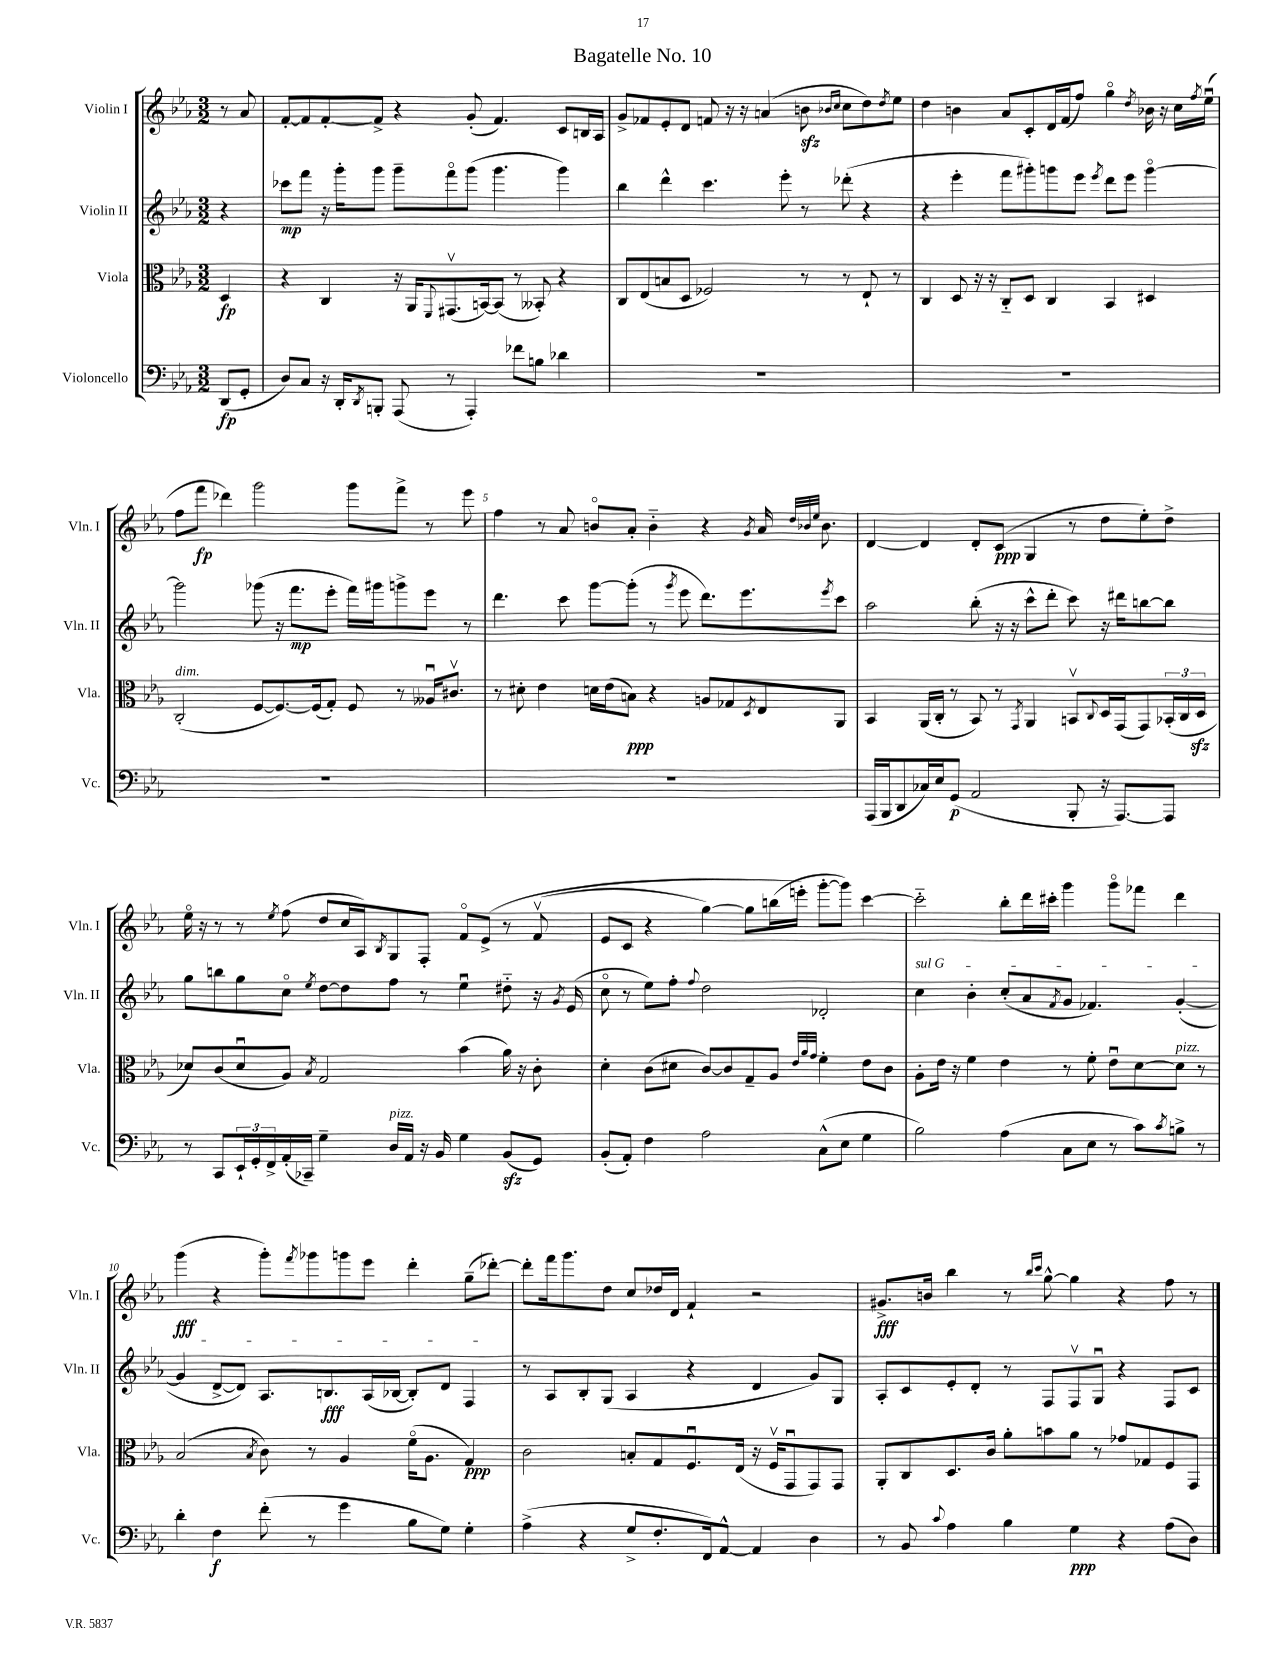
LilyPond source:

\header { title = "Bagatelle No. 10" }
<<
\new StaffGroup <<
\new Staff = "s0" \with { instrumentName = "Violin I" shortInstrumentName = "Vln. I" } {
    \clef treble \key ees \major \numericTimeSignature \time 3/2 \partial 4
    r8 aes'8 |
    f'8~-. f'8 f'8~-. f'8-> r4 g'8-.( f'4.) c'8 b16 aes16 |
    g'8-> fes'8 ees'8-. d'8 f'8 r16 r16 a'4( b'8\sfz \grace { bes'16 c''16 } c''8 d''8) \acciaccatura { d''8 } ees''8 |
    d''4 b'4 aes'8 c'8-. d'16 f'16( f''8) g''4\flageolet \acciaccatura { d''8 } bes'16 r16 c''16 \acciaccatura { f''8 } ees''16\downbow( |
    f''8 f'''8\fp des'''4) g'''2 g'''8 f'''8-> r8 ees'''8 |
    f''4 r8 aes'8 b'8\flageolet aes'8-. b'4-_ r4 \acciaccatura { g'8 } aes'16 \grace { d''32 bes'32 ees''32 } bes'8. |
    d'4~ d'4 d'8-. c'8\ppp( g4 r8 d''8 ees''8-.) d''8-> |
    ees''16\flageolet r16 r8 r8 \acciaccatura { ees''8 } f''8( d''8 c''16 aes16) \acciaccatura { bes8 } g8 f8-. f'8\flageolet ees'8->\( r8 f'8\upbow( |
    ees'8 c'8 r4 g''4~) g''8 b''16( e'''16-.\) g'''8~-. g'''8) c'''4~ |
    c'''2-_ bes''8-. d'''16 cis'''16-. g'''4 g'''8\flageolet fes'''8 d'''4 |
    g'''4\fff( r4 g'''8-.) \acciaccatura { f'''8 } ges'''8 g'''8 ees'''8 d'''4-. g''8--( des'''8~-.) |
    des'''8-. f'''16 g'''8. d''8 c''8 des''16 d'16 f'4-! r2 |
    gis'8.->\fff b'16 bes''4 r8 \grace { bes''16 c'''16 } g''8~-^ g''4 r4 f''8 r8 \bar "|." |
}
\new Staff = "s1" \with { instrumentName = "Violin II" shortInstrumentName = "Vln. II" } {
    \clef treble \key ees \major \numericTimeSignature \time 3/2 \partial 4
    r4 |
    ces'''8\mp f'''8 r16 g'''16-. g'''8 g'''8-- f'''8\flageolet g'''8( g'''4. g'''4) |
    bes''4 d'''4-^ c'''4. ees'''8-. r8 des'''8-.( r4 |
    r4 ees'''4-. f'''8 gis'''8-.) g'''8 ees'''8 \acciaccatura { ees'''8 } d'''8 ees'''8 g'''4~\flageolet |
    g'''2 ges'''8( r16 f'''8.\mp ees'''8-. f'''16) gis'''16 g'''8-> ees'''8 r8 |
    d'''4. c'''8 g'''8~ g'''8-.( r8 \acciaccatura { g'''8 } ees'''8 d'''8.) ees'''8. \acciaccatura { ees'''8 } c'''8 |
    aes''2 bes''8-.( r16 r16 c'''8-^ d'''8-. c'''8) r16 dis'''16 b''8~ b''8 |
    g''8 b''8 g''8 c''8\flageolet \acciaccatura { ees''8 } d''8~ d''8 f''8 r8 ees''4\downbow dis''8-_ r16 \acciaccatura { g'8 } ees'16( |
    c''8\flageolet r8 ees''8) f''8-. \appoggiatura { f''8 } d''2 des'2-. |
    \once \override TextSpanner.bound-details.left.text = \markup { \italic "sul G" } c''4\startTextSpan bes'4-. c''8-.( aes'8 \acciaccatura { f'8 } g'8 fes'4.) g'4~-.( |
    g'4 d'8~-> d'8) aes8. b8.\fff aes16( bes16~ bes8-.) d'8 f4\stopTextSpan |
    r8 aes8 bes8-. g8( aes4 r4 d'4 g'8) g8 |
    aes8-. c'8 ees'8-. d'8-. r8 f8 f8\upbow g8\downbow r4 f8 c'8 \bar "|." |
}
\new Staff = "s2" \with { instrumentName = "Viola" shortInstrumentName = "Vla." } {
    \clef alto \key ees \major \numericTimeSignature \time 3/2 \partial 4
    d4\fp |
    r4 c4 r16 aes,16 \appoggiatura { f,8 } gis,8.\upbow( b,16~) b,8( r8 beses,8-.) r4 |
    c8 ees8( b8 d8 fes2) r8 r8 ees8-! r8 |
    c4 d8 r16 r16 c8-_ d8 c4 bes,4 dis4 |
    c2-.^\markup { \italic "dim." }( f8~ f8.~) f16( g8-.) f8 r8 aeses16\downbow cis'8.\upbow |
    r8 dis'8-. ees'4 d'16 ees'16( b8\ppp) r4 a8 ges8 \acciaccatura { d8 } ees8 aes,8 |
    bes,4 aes,16( c16-. r8 bes,8) r8 \acciaccatura { g,8 } aes,4 b,8\upbow \appoggiatura { c8 } d16 g,16( g,8) \tuplet 3/2 { bes,16-.( c16 d16\sfz } |
    des'8) c'8( des'8\downbow aes8) \acciaccatura { bes8 } g2 bes'4( aes'16) r16 c'8-. |
    d'4-. c'8( dis'8 c'8~) c'8 g8-- aes8 \grace { ees'32 aes'32 g'32 } f'4-. ees'8 c'8 |
    aes8-. ees'16 r16 f'4 ees'4 r8 f'8-. ees'8\downbow d'8~ d'8^\markup { \italic "pizz." } r8 |
    bes2( \acciaccatura { bes8 } c'8) r8 aes4 f'16\flageolet( aes8. g4\ppp) |
    c'2 b8-. g8 f8.\downbow ees16( r16 f16\upbow g,8\downbow g,8) g,8 |
    aes,8-. c8 d8. c'16 aes'8-. b'8 aes'8 r8 ges'8 ges8 f8 g,8 \bar "|." |
}
\new Staff = "s3" \with { instrumentName = "Violoncello" shortInstrumentName = "Vc." } {
    \clef bass \key ees \major \numericTimeSignature \time 3/2 \partial 4
    d,8\fp( g,8-. |
    d8) c8 r16 d,16-. \acciaccatura { d,8 } b,,8-. aes,,8( r8 aes,,4-.) fes'8 b8 des'4 |
    R1. |
    R1. |
    R1. |
    R1. |
    aes,,16( bes,,16 d,8 ces16) ees16 g,8\p( aes,2 bes,,8-. r16 aes,,8.~) aes,,8 |
    r8 c,8 \tuplet 3/2 { ees,16-! g,16-. f,16-> } aes,16-.( ces,16--) g4-- d16^\markup { \italic "pizz." } aes,16 r16 bes,16 g4 bes,8\sfz( g,8) |
    bes,8-.( aes,8-.) f4 aes2 c8-^( ees8 g4 |
    bes2) aes4( c8 ees8 r8 c'8) \acciaccatura { c'8 } b8-> r8 |
    d'4-. f4\f f'8-.( r8 g'4 bes8 g8) g4-. |
    aes4->( r4 g8-> f8.-. f,16) aes,8~-^ aes,4 d4 |
    r8 bes,8 \appoggiatura { c'8 } aes4 bes4 g4\ppp r4 aes8( d8) \bar "|." |
}
>>
>>
\layout { \context { \Score \override BarNumber.break-visibility = ##(#f #t #t) barNumberVisibility = #(every-nth-bar-number-visible 5) } }
